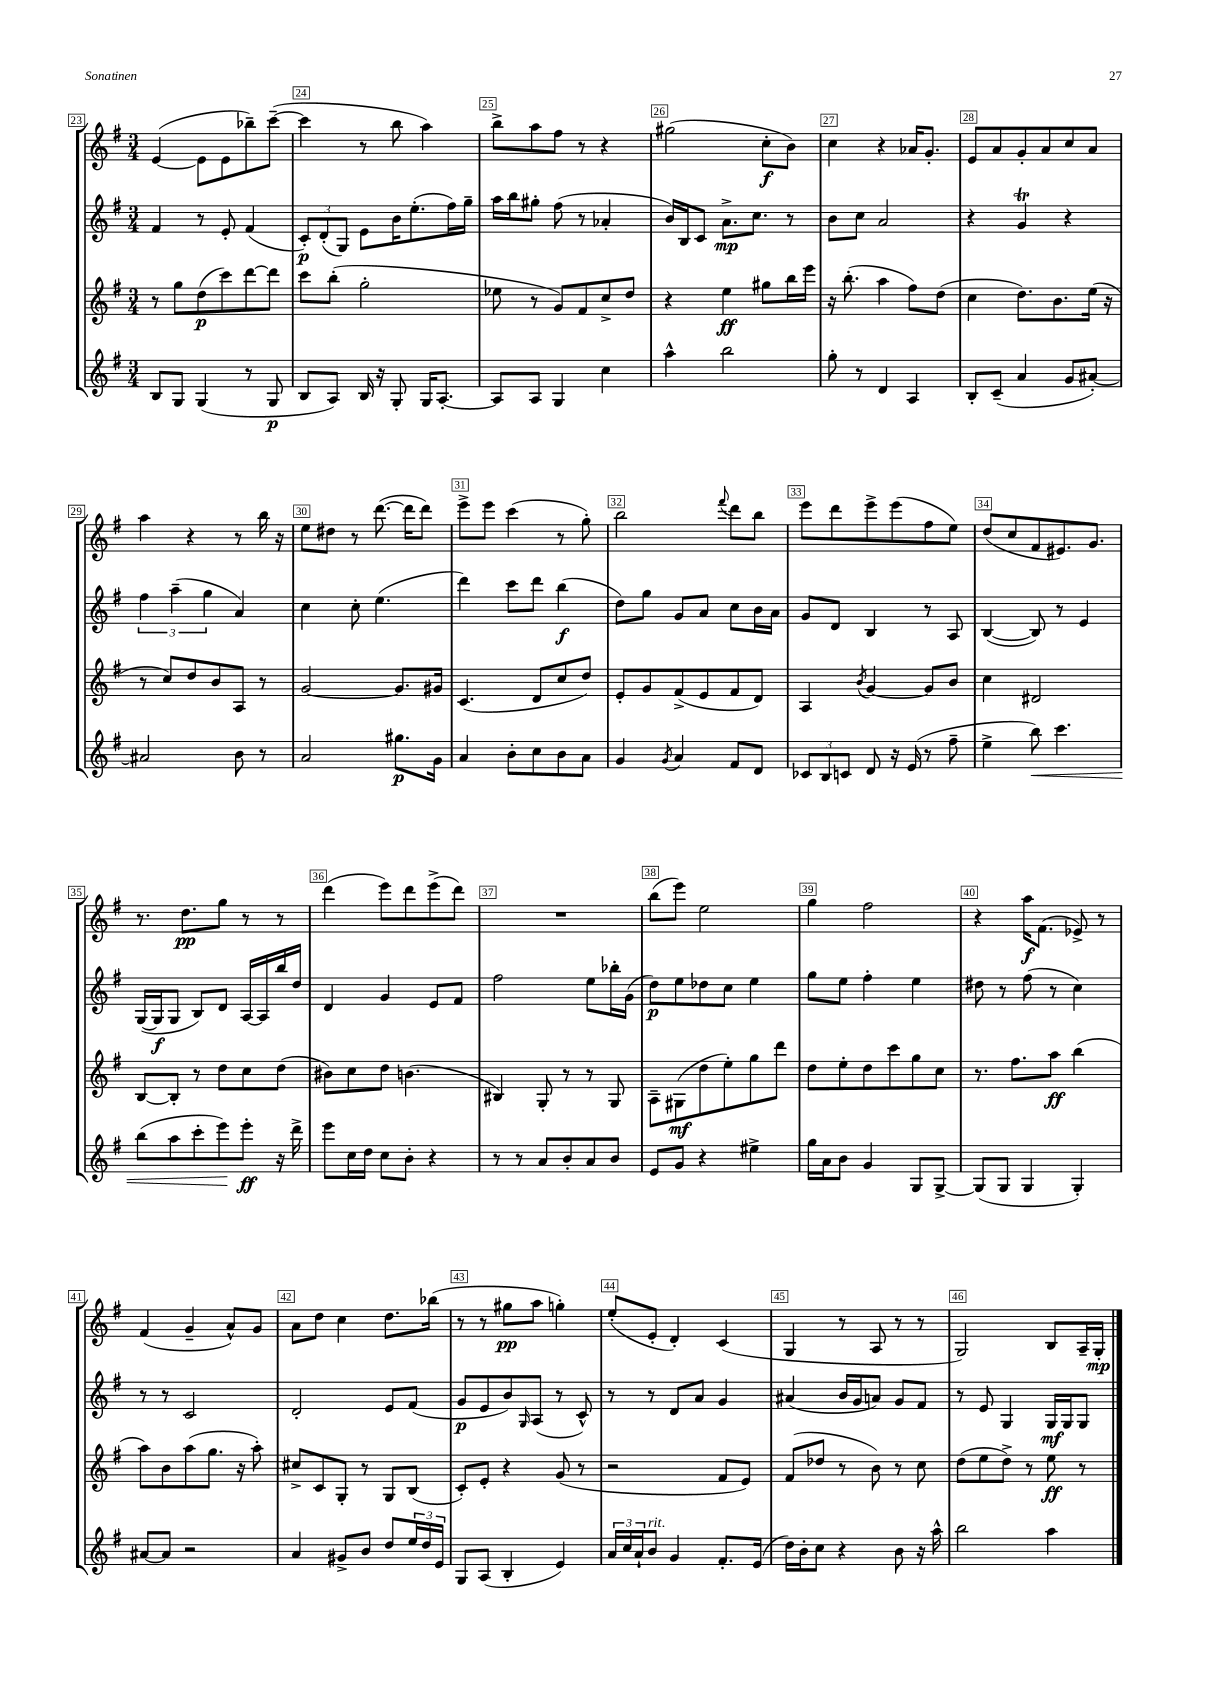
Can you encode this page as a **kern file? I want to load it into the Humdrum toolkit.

**kern	**kern	**kern	**kern
*staff4	*staff3	*staff2	*staff1
*clefG2	*clefG2	*clefG2	*clefG2
*k[f#]	*k[f#]	*k[f#]	*k[f#]
*M3/4	*M3/4	*M3/4	*M3/4
8B/L	8r	4f#/	([4e/
8G/J	8gg\L	.	.
(4G/	(8dd\	8r	8e\]L
.	8ccc\)	8e'/	8e\
8r	[8ddd\	(4f#/	8bb-~\)
8G/	8ddd\]J	.	([8ccc~\J
=	=	=	=
8B/L	8ccc\L	12c'/L)	4ccc\]
.	.	(12d'/	.
8A/J)	(8bb'\J	.	.
.	.	12G/J)	.
16B/	2gg'\	8e\L	8r
16r	.	.	.
8G'/	.	16b\K	8bb\
.	.	(8.ee'\	.
16G/LK	.	.	4aa\)
[8.A'/J	.	.	.
.	.	16ff#\L)	.
.	.	16gg~\JJ	.
=	=	=	=
8A/]L	8ee-\	16aa\LL	8bb^\L
.	.	16bb\J	.
8A/J	8r	8gg#'\J	8aa\
4G/	8g/L)	(8ff#\	8ff#\J
.	8f#/	8r	8r
4cc\	8cc^/	4a-'/	4r
.	8dd/J	.	.
=	=	=	=
4aa^^\	4r	16b/LL)	(2gg#\
.	.	16B/J	.
.	.	8c/J	.
2bb\	4ee\	8.a^\L	.
.	.	8.cc\J	.
.	8gg#\L	.	8cc'\L
.	16bb\L	8r	8b\J)
.	16eee\JJ	.	.
=	=	=	=
8gg'\	16r	8b\L	4cc\
.	(8.bb'\	.	.
8r	.	8cc\J	.
4d/	4aa\	2a/	4r
4A/	8ff#\L)	.	16a-/LK
.	.	.	8.g'/J
.	(8dd\J	.	.
=	=	=	=
8B'/L	4cc\	4r	8e/L
(8c~/J	.	.	8a/
4a/	8.dd\L)	4g/	8g'/
.	.	.	8a/
.	8.b\	.	.
8g/L	.	4r	8cc/
[8a#'/J)	(16ee\Jk	.	8a/J
.	16r	.	.
=	=	=	=
2a#/]	8r	6ff#\	4aa\
.	8cc/L)	.	.
.	.	(6aa~\	.
.	8dd/	.	4r
.	.	6gg\	.
.	8b/	.	.
8b\	8A/J	4a/)	8r
8r	8r	.	16bb\
.	.	.	16r
=	=	=	=
2a/	[2g/	4cc\	8ee\L
.	.	.	8dd#\J
.	.	8cc'\	8r
.	.	(4.ee\	([8.ddd\
8.gg#\L	8.g/]L	.	.
.	.	.	16ddd\]LK
.	.	.	8ddd\J)
16g\Jk	16g#/Jk	.	.
=	=	=	=
4a/	(4.c/	4ddd\)	8eee^\L
.	.	.	8eee\J
8b'\L	.	8ccc\L	(4ccc\
8cc\	8d/L	8ddd\J	.
8b\	8cc/	(4bb\	8r
8a\J	8dd/J)	.	8gg'\)
=	=	=	=
4g/	8e'/L	8dd\L)	2bb\
.	8g/	8gg\J	.
8qg/	.	.	.
4a/	(8f#^/	8g/L	.
.	8e/	8a/J	.
.	.	.	8qqfff#/
8f#/L	8f#/	8cc\L	8ddd\L
8d/J	8d/J)	16b\L	8bb\J
.	.	16a\JJ	.
=	=	=	=
12c-/L	4A/	8g/L	8eee\L
12B/	.	.	.
.	.	8d/J	8ddd\
12c/J	.	.	.
.	8qb/	.	.
8d/	[4g/	4B/	8eee^\
16r	.	.	(8eee\
(16e/	.	.	.
8r	8g/]L	8r	8ff#\
8ff#~\	8b/J	8A/	8ee\J)
=	=	=	=
4ee^\	4cc\	([4B/	(8dd/L
.	.	.	8cc/
8bb\)	2d#/	8B/])	8f#/
4.ccc\	.	8r	8.e#/)
.	.	4e/	.
.	.	.	8.g/J
=	=	=	=
(8bb\L	[8B/L	([16G/LL	8.r
.	.	16G/]J	.
8aa\	8B'/]J	8G/J	.
.	.	.	8.dd\L
8ccc'\	8r	8B/L)	.
8eee\)	8dd\L	8d/J	8gg\J
8eee'\J	8cc\	[16A/LL	8r
.	.	16A/]	.
16r	(8dd\J	16bb/	8r
16ddd^\	.	16dd/JJ	.
=	=	=	=
8eee\L	8b#\L)	4d/	(4ddd\
16cc\L	8cc\	.	.
16dd\JJ	.	.	.
8cc\L	8dd\J	4g/	8eee\L)
8b'\J	(4.b\	.	8ddd\
4r	.	8e/L	(8eee^\
.	.	8f#/J	8ddd\J)
=	=	=	=
8r	4B#/)	2ff#\	2.r
8r	.	.	.
8a/L	8G'/	.	.
8b'/	8r	.	.
8a/	8r	8ee\L	.
8b/J	8G/	16bb-'\L	.
.	.	(16g\JJ	.
=	=	=	=
8e/L	8A~\L	8dd\L)	(8bb\L
8g/J	(8G#\	8ee\	8eee\J)
4r	8dd\	8dd-\	2ee\
.	8ee'\)	8cc\J	.
4ee#^\	8gg\	4ee\	.
.	8ddd\J	.	.
=	=	=	=
16gg\LL	8dd\L	8gg\L	4gg\
16a\J	.	.	.
8b\J	8ee'\	8ee\J	.
4g/	8dd\	4ff#'\	2ff#\
.	8ccc\	.	.
8G/L	8gg\	4ee\	.
[8G^/J	8cc\J	.	.
=	=	=	=
(8G/]L	8.r	8dd#\	4r
8G/J	.	8r	.
.	8.ff#\L	.	.
4G/	.	(8ff#\	16aa\LK
.	.	.	(8.f#\J
.	8aa\J	8r	.
4G'/)	(4bb\	4cc\)	8e-^/)
.	.	.	8r
=	=	=	=
[8a#/L	8aa\L)	8r	(4f#/
8a#/]J	8b\	8r	.
2r	(8aa\	2c/	4g~/
.	8.gg\J	.	.
.	.	.	8a^^/L)
.	16r	.	.
.	8aa'\)	.	8g/J
=	=	=	=
4a/	8cc#^/L	2d'/	8a\L
.	8c/	.	8dd\J
8g#^/L	8G'/J	.	4cc\
8b/J	8r	.	.
8dd/L	8G/L	8e/L	8.dd\L
24ee/L	(8B/J	(8f#/J	.
24dd/	.	.	.
.	.	.	(16bb-\Jk
24e/JJ	.	.	.
=	=	=	=
8G/L	8c'/L)	8g/L	8r
(8A/J	8e'/J	8e/	8r
4B'/	4r	8b/)	8gg#\L
.	.	16qqG/	.
.	.	(8A/J	8aa\J
4e/)	(8g/	8r	4gg'\)
.	8r	8c^^/)	.
=	=	=	=
24a/LL	2r	8r	(8ee'/L
24cc/	.	.	.
24a`/J	.	.	.
8b/J	.	8r	8e'/J
4g/	.	8d/L	4d'/)
.	.	8a/J	.
8.f#'/L	8f#/L	4g/	(4c/
.	8e/J)	.	.
(16e/Jk	.	.	.
=	=	=	=
16dd\LL)	(8f#/L	(4a#/	4G/
16b'\J	.	.	.
8cc\J	8dd-/J	.	.
4r	8r	16b/LL	8r
.	.	16g/J	.
.	8b\)	8a/J)	8A/
8b\	8r	8g/L	8r
16r	8cc\	8f#/J	8r
16aa^^\	.	.	.
=	=	=	=
2bb\	(8dd\L	8r	2G/)
.	8ee\	8e/	.
.	8dd^\J)	4G/	.
.	8r	.	.
4aa\	8ee\	16G/LL	8B/L
.	.	16G/J	.
.	8r	8G/J	16A~/L
.	.	.	16G'/JJ
==	==	==	==
*-	*-	*-	*-
